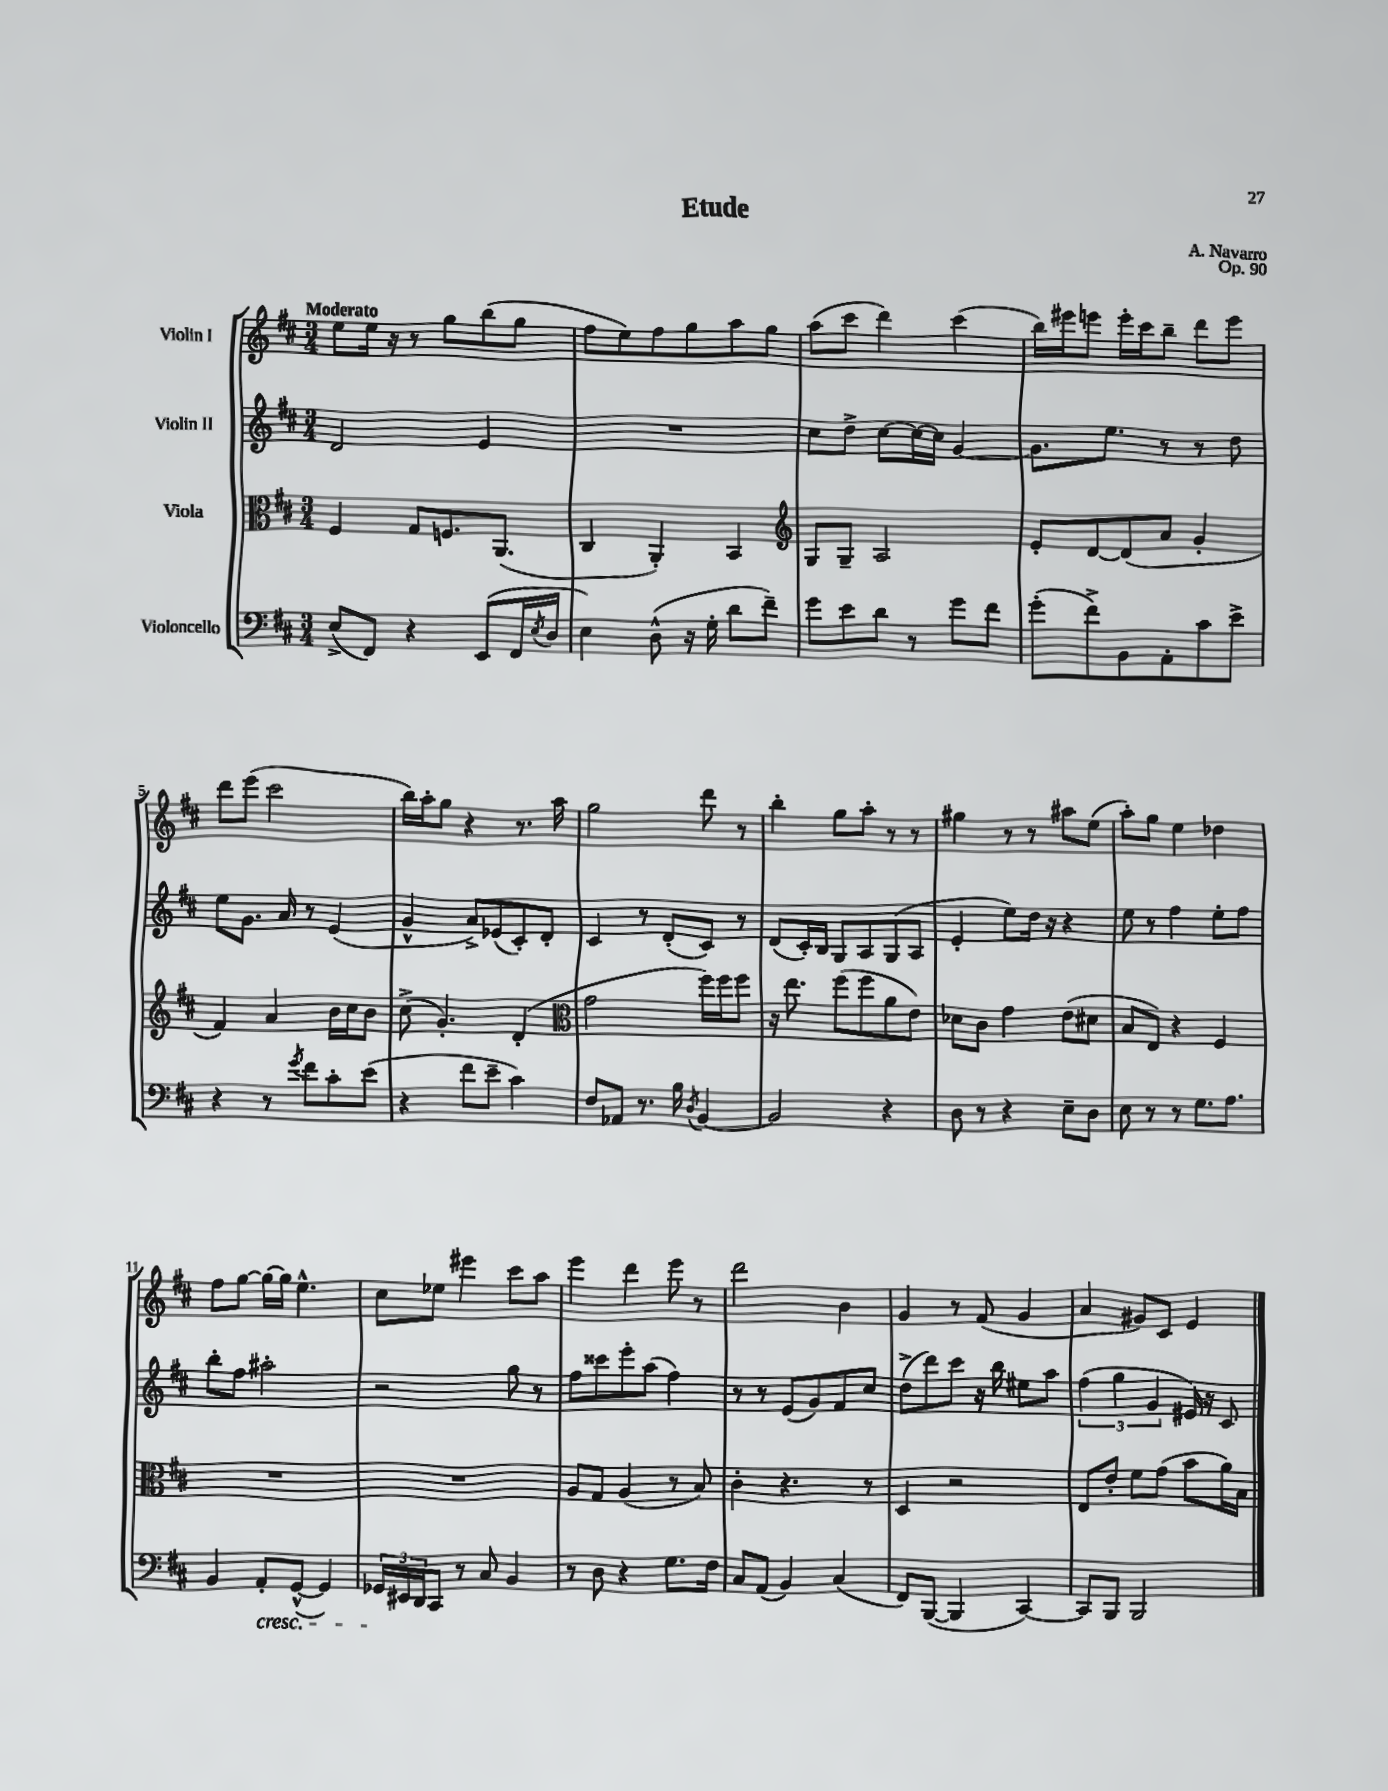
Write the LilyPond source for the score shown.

\header { title = "Etude" composer = "A. Navarro" opus = "Op. 90" }
<<
\new StaffGroup <<
\new Staff = "s0" \with { instrumentName = "Violin I" } {
    \clef treble \key d \major \numericTimeSignature \time 3/4 \tempo "Moderato"
    e''8 e''16 r16 r8 g''8 b''8( g''8 |
    fis''8 e''8) fis''8 g''8 a''8 g''8 |
    a''8( cis'''8 d'''4) cis'''4( |
    b''16) eis'''16 e'''8 e'''16-. cis'''16 b''8-- d'''8 e'''8 |
    d'''8 e'''8( cis'''2 |
    b''16) a''16-. g''8 r4 r8. a''16 |
    g''2 d'''8 r8 |
    b''4-. g''8 a''8-. r8 r8 |
    gis''4 r8 r8 ais''8 e''8( |
    a''8-.) g''8 e''4 des''4 |
    fis''8 g''8~ g''16~ g''16 e''4.-^ |
    cis''8 ees''8 eis'''4 cis'''8 a''8 |
    e'''4 d'''4 e'''8 r8 |
    d'''2 b'4 |
    g'4 r8 fis'8( g'4 |
    a'4 gis'8) cis'8 e'4 \bar "|." |
}
\new Staff = "s1" \with { instrumentName = "Violin II" } {
    \clef treble \key d \major \numericTimeSignature \time 3/4
    d'2 e'4 |
    R2. |
    cis''8 d''8-> cis''8~ cis''16~ cis''16 g'4~ |
    g'8. e''8. r8 r8 d''8 |
    e''8 g'8. a'16 r8 e'4( |
    g'4-^ a'8->) ees'8( cis'8-.) d'8-. |
    cis'4 r8 d'8-.( cis'8) r8 |
    d'8( cis'16-.) b16 g8 a8 g8( a8 |
    e'4-. e''8) d''16 r16 r4 |
    e''8 r8 fis''4 e''8-. fis''8 |
    b''8-. fis''8 ais''2-. |
    r2 g''8 r8 |
    fis''8 cisis'''8 e'''8-. a''8( fis''4) |
    r8 r8 e'8( g'8) fis'8 cis''8 |
    d''8->( d'''8) cis'''8 r16 b''16 eis''8 a''8 |
    \tuplet 3/2 { fis''4( g''4 g'4 } eis'16) r16 cis'8 \bar "|." |
}
\new Staff = "s2" \with { instrumentName = "Viola" } {
    \clef alto \key d \major \numericTimeSignature \time 3/4
    fis4 g8 f8. a,8.( |
    cis4 a,4-.) b,4 |
    \clef treble g8 g8-- a2 |
    e'8-. d'8~ d'8( a'8 g'4-. |
    fis'4) a'4 b'16 cis''16 b'8 |
    cis''8->( g'4.-.) d'4-.( |
    \clef alto g'2 fis''16) fis''16 fis''8 |
    r16 e''8. fis''8( fis''8 a'8 e'8) |
    des'8 cis'8 g'4 e'8( dis'8 |
    b8 e8) r4 fis4 |
    R2. |
    R2. |
    a8 g8 a4( r8 b8) |
    cis'4-. r4. r8 |
    d4 r2 |
    e8 e'8-. fis'8 g'8( b'8 a'16) b16 \bar "|." |
}
\new Staff = "s3" \with { instrumentName = "Violoncello" } {
    \clef bass \key d \major \numericTimeSignature \time 3/4
    e8->( fis,8) r4 e,8( fis,16 \acciaccatura { e8 } d16 |
    e4) d8-^( r16 g16-. d'8 fis'8--) |
    g'8 e'8 d'8 r8 g'8 fis'8 |
    g'8-.( fis'8->) b,8 a,8-. cis'8 e'8-> |
    r4 r8 \acciaccatura { g'8 } fis'8 cis'8-. e'8( |
    r4 fis'8 e'8-- cis'4) |
    fis8 aes,8 r8. b16 \acciaccatura { d8 } b,4~ |
    b,2 r4 |
    d8 r8 r4 e8-- d8 |
    e8 r8 r8 g8. a8. |
    b,4 a,8-.\cresc g,8~-^( g,4) |
    \tuplet 3/2 { ges,16\! eis,16 d,16 } cis,8 r8 cis8 b,4 |
    r8 d8 r4 g8. fis16 |
    cis8 a,8( b,4) cis4( |
    fis,8) b,,8~( b,,4 cis,4~) |
    cis,8 b,,8 b,,2 \bar "|." |
}
>>
>>
